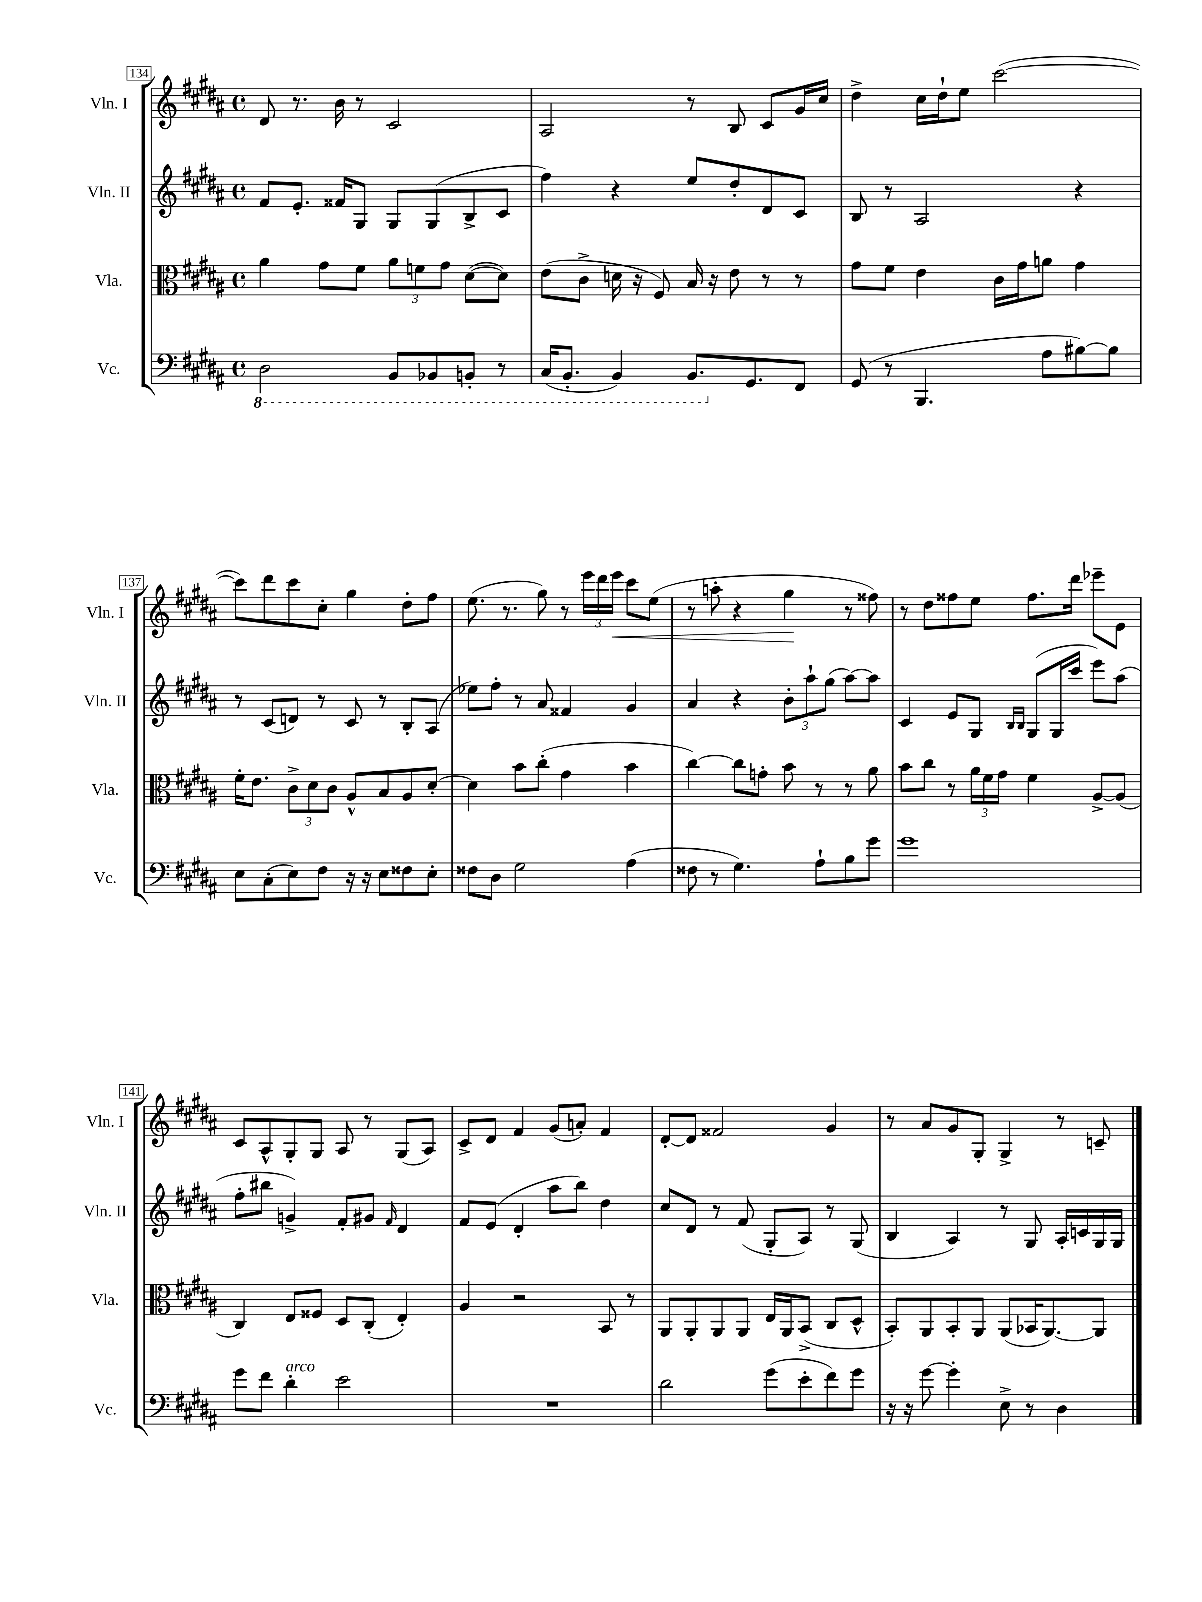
<<
\new StaffGroup <<
\new Staff = "s0" \with { instrumentName = "Vln. I" shortInstrumentName = "Vln. I" } {
    \clef treble \key b \major \defaultTimeSignature \time 4/4
    dis'8 r8. b'16 r8 cis'2 |
    ais2 r8 b8 cis'8 gis'16 cis''16 |
    dis''4-> cis''16 dis''16-! e''8 cis'''2~( |
    cis'''8) dis'''8 cis'''8 cis''8-. gis''4 dis''8-. fis''8 |
    e''8.( r8. gis''8) r8 \tuplet 3/2 { e'''16 dis'''16 e'''16\< } cis'''8 e''8( |
    r8 a''8-. r4 gis''4\! r8 fisis''8) |
    r8 dis''8 fisis''8 e''8 fisis''8. dis'''16 ees'''8-- e'8 |
    cis'8 ais8-^ gis8-. gis8 ais8 r8 gis8( ais8) |
    cis'8-> dis'8 fis'4 gis'8( a'8-.) fis'4 |
    dis'8~-. dis'8 fisis'2 gis'4 |
    r8 ais'8 gis'8 gis8-. gis4-> r8 c'8-- \bar "|." |
}
\new Staff = "s1" \with { instrumentName = "Vln. II" shortInstrumentName = "Vln. II" } {
    \clef treble \key b \major \defaultTimeSignature \time 4/4
    fis'8 e'8.-. fisis'16 gis8 gis8 gis8( b8-> cis'8 |
    fis''4) r4 e''8 dis''8-. dis'8 cis'8 |
    b8 r8 ais2 r4 |
    r8 cis'8( d'8) r8 cis'8 r8 b8-. ais8( |
    ees''8) fis''8-. r8 ais'8 fisis'4 gis'4 |
    ais'4 r4 \tuplet 3/2 { b'8-. ais''8-! gis''8( } ais''8~) ais''8 |
    cis'4 e'8 gis8 \grace { b16 b16 } gis8( gis16 cis'''16 e'''8) ais''8( |
    fis''8-. bis''8 g'4->) fis'8-. gis'8 \grace { fis'16 } dis'4 |
    fis'8 e'8( dis'4-. ais''8 b''8) dis''4 |
    cis''8 dis'8 r8 fis'8( gis8-. ais8) r8 gis8( |
    b4 ais4) r8 gis8 ais16-. c'16 gis16 gis16 \bar "|." |
}
\new Staff = "s2" \with { instrumentName = "Vla." shortInstrumentName = "Vla." } {
    \clef alto \key b \major \defaultTimeSignature \time 4/4
    ais'4 gis'8 fis'8 \tuplet 3/2 { ais'8 f'8 gis'8 } dis'8~( dis'8) |
    e'8( cis'8-> d'16 r16 fis8) b16 r16 e'8 r8 r8 |
    gis'8 fis'8 e'4 cis'16 gis'16 a'8 gis'4 |
    fis'16-. e'8. \tuplet 3/2 { cis'8-> dis'8 cis'8 } ais8-^ b8 ais8 dis'8~-. |
    dis'4 b'8 cis''8-.( gis'4 b'4 |
    cis''4~) cis''8 g'8-. b'8 r8 r8 ais'8 |
    b'8 cis''8 r8 \tuplet 3/2 { ais'16 fis'16 gis'16 } fis'4 ais8~-> ais8( |
    cis4) e8 fisis8 dis8 cis8-.( e4-.) |
    ais4 r2 b,8 r8 |
    ais,8 ais,8-. ais,8 ais,8 e16 ais,16 b,8->( cis8 dis8-^ |
    b,8-.) ais,8 b,8-. ais,8 ais,8( bes,16 ais,8.~) ais,8 \bar "|." |
}
\new Staff = "s3" \with { instrumentName = "Vc." shortInstrumentName = "Vc." } {
    \clef bass \key b \major \defaultTimeSignature \time 4/4
    \ottava #-1 dis,2 b,,8 bes,,8 b,,8-. r8 |
    cis,16( b,,8.-. b,,4) b,,8. \ottava #0 gis,8. fis,8 |
    gis,8( r8 b,,4. ais8 bis8~) bis8 |
    e8 cis8-.( e8) fis8 r16 r16 e8 fisis8 e8-. |
    fisis8 dis8 gis2 ais4( |
    fisis8 r8 gis4.) ais8-! b8 gis'8 |
    gis'1 |
    gis'8 fis'8 dis'4-.^\markup { \italic "arco" } e'2 |
    R1 |
    dis'2 gis'8( e'8-. fis'8) gis'8 |
    r16 r16 gis'8~ gis'4-. e8-> r8 dis4 \bar "|." |
}
>>
>>
\layout { \context { \Score currentBarNumber = #134 \override BarNumber.stencil = #(make-stencil-boxer 0.1 0.3 ly:text-interface::print) } }
